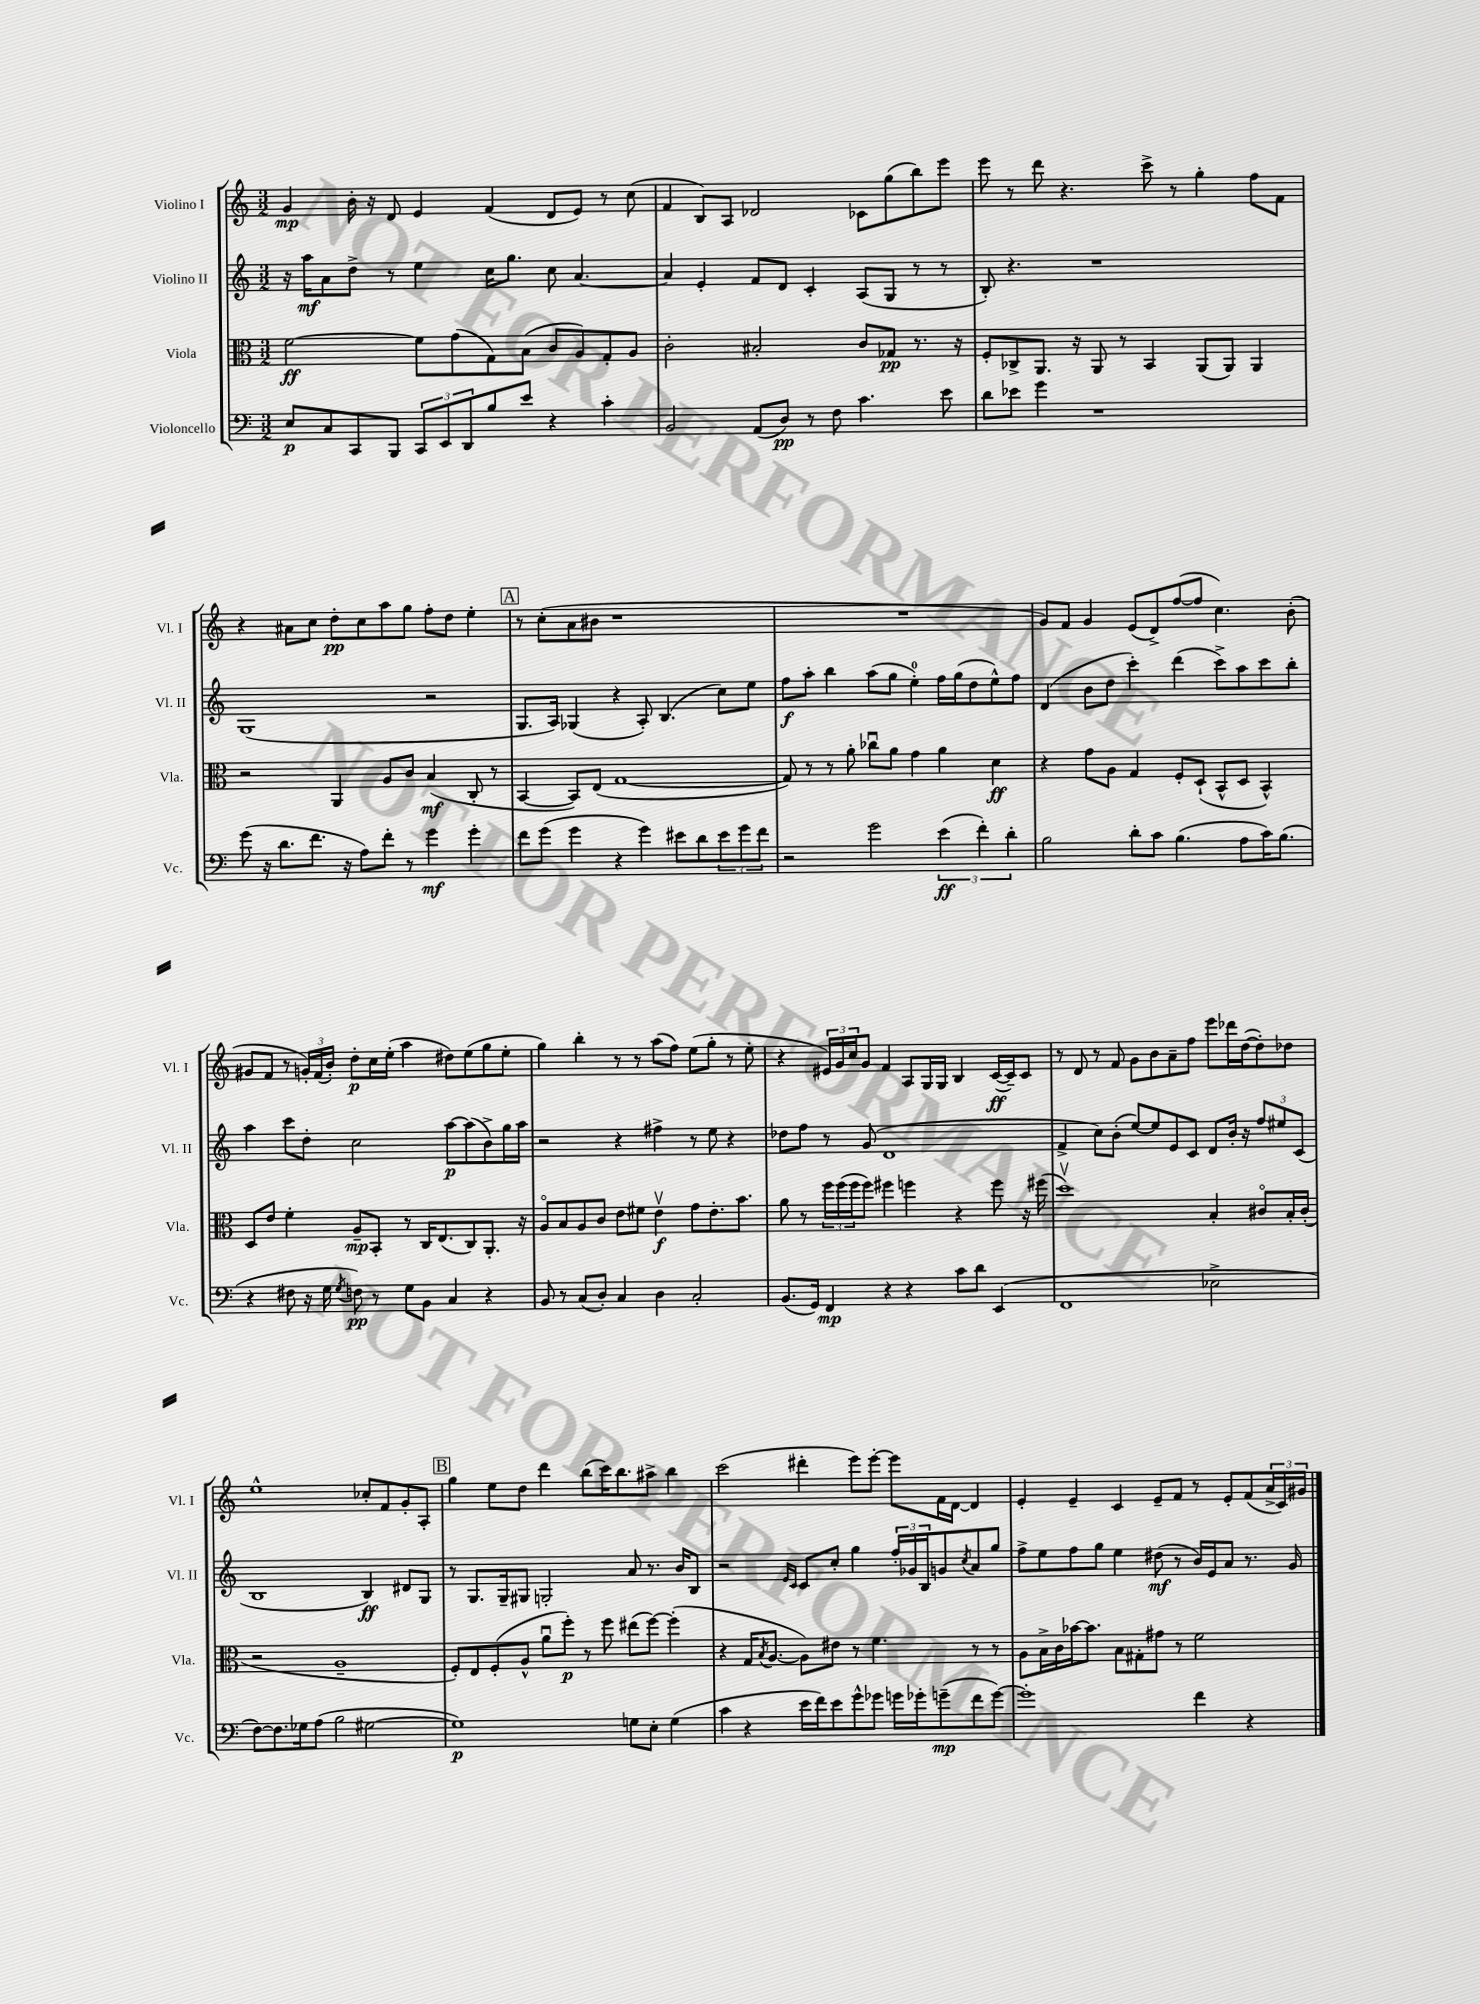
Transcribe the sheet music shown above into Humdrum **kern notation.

**kern	**kern	**kern	**kern
*staff4	*staff3	*staff2	*staff1
*clefF4	*clefC3	*clefG2	*clefG2
*k[]	*k[]	*k[]	*k[]
*M3/2	*M3/2	*M3/2	*M3/2
8E/L	[2f\	16r	4g/
.	.	16aa\LK	.
8C/	.	8a\	.
8CC/	.	8dd^\J	16b'\
.	.	.	16r
8BBB/J	.	8r	8d/
12CC/L	8f\]L	4ee\	4e/
12EE/	.	.	.
.	(8g\	.	.
12DD/	.	.	.
8B/	8G\)	16cc\LK	(4f/
.	.	8.gg\J	.
8e/J	(8B\J	.	.
4r	8c/L	8cc\	8d/L
.	8A/)	[4.a/	8e/J)
4c'\	8G'/	.	8r
.	8A/J	.	(8cc\
=	=	=	=
2BB/	2c'\	4a/]	4f/
.	.	4e'/	8B/L)
.	.	.	8A/J
(8AA/L	2B#'/	8f/L	2d-/
8D/J)	.	8d/J	.
8r	.	4c'/	.
8F\	.	.	.
4.c\	8c/L	(8A/L	8c-\L
.	8G-/J	8G/J	(8gg\
.	8.r	8r	8bb\)
8e\	.	8r	8eee\J
.	16r	.	.
=	=	=	=
8d\L	8F'/L	8B'/)	8eee\
8e-\J	8C-^/	4.r	8r
4g\	8.AA/J	.	8ddd\
.	.	.	4.r
.	16r	.	.
1r	8AA/	1r	.
.	8r	.	.
.	4BB/	.	8ccc^\
.	.	.	8r
.	(8AA/L	.	4gg'\
.	8AA/J)	.	.
.	4AA/	.	8ff\L
.	.	.	8f\J
=	=	=	=
(8g\	2r	(1G	4r
16r	.	.	.
8.d\L	.	.	.
.	.	.	8a#\L
8.f\J	.	.	8cc\J
.	4AA/	.	8dd'\L
16r	.	.	.
8A\L)	.	.	8cc\
8f'\J	8A/L	.	8aa\
8r	8c/J	.	8gg\J
4g\	(4B/	2r	8ff'\L
.	.	.	8dd\J
4g'\	8C'/	.	4ee'\
.	8r	.	.
=	=	=	=
8f\L	[4BB/	8.G/L	8r
(8g\J	.	.	(8cc'\L
.	.	16A/Jk)	.
4g\	8BB/]L)	(4G-/	8a\
.	(8E/J	.	8b#\J
4r	[1G	4r	1r
4g\)	.	8A'/)	.
.	.	(4.B/	.
8e#\L	.	.	.
8d\	.	.	.
12e#\	.	8cc\L)	.
12g\	.	.	.
.	.	8ee\J	.
12f\J	.	.	.
=	=	=	=
2r	8G/])	8ff\L	1.r
.	8r	8aa'\J	.
.	8r	4bb\	.
.	8a'\	.	.
2g\	8cc-u\L	(8aa\L	.
.	8a\J	8gg\J	.
.	4g\	4ee'\)	.
(6e\	4a\	16ff\LL	.
.	.	(16gg\J	.
.	.	8dd\	.
6f'\)	.	.	.
.	4d\	8ee^^\)	.
6d'\	.	.	.
.	.	8ff\J	.
=	=	=	=
2B\	4r	(4d/	8g/L)
.	.	.	8f/J
.	8g\L	8b\L	4g/
.	8A\J	8dd\J	.
8d'\L	4G/	4ccc'\)	(8e/L
8c\J	.	.	8d^/)
(4.B\	8F'/L	(4ddd\	([8ff/
.	(8D`/J	.	8ff/]J
.	8BB^^/L	8ccc^\L)	4.cc\)
8A\L	8D/J	8aa\	.
16c\K)	4BB^^/)	8ccc\	.
(8.B\J	.	.	.
.	.	8bb'\J	(8b'\
=	=	=	=
4r	8D/L	4aa\	8g#/L
.	8e/J	.	8f/J
8F#\	4f'\	8ccc\L	8r
16r	.	8dd'\J	24g'/LL)
.	.	.	(24f/
16G\	.	.	.
.	.	.	24b'/JJ)
8qG/	.	.	.
8F\)	8A~/L	2cc\	8dd'\L
8r	8BB'/J	.	16cc\L
.	.	.	(16ee'\JJ
8G\L	8r	.	4aa\
8BB\J	16C/LK	.	.
.	(8.E/	.	.
4C/	.	[8aa\L	8dd#\L)
.	8C/)	(8aa\]	(8ee\
4r	8.AA'/J	8b^\)	8gg\
.	.	16gg\L	8ee'\J
.	16r	16aa\JJ	.
=	=	=	=
8BB/	8Ao/L	2r	4gg\)
8r	8B/	.	.
(8C/L	8A/	.	4bb'\
8D'/J)	8c/J	.	.
4C/	8e\L	4r	8r
.	8f#\J	.	8r
4D\	4ev\	4ff#^\	(8aa\L
.	.	.	8ff\J)
2C'/	8g\L	8r	(8ee\L
.	8.e'\	8ee\	8gg'\J
.	.	4r	8r
.	8.b\J	.	.
.	.	.	8ee'\
=	=	=	=
(8.BB/L	8a\	8dd-\L	4r
.	8r	8ff\J	.
16GG/Jk)	.	.	.
4FF/	24ff\LL	8r	24e#/LL)
.	(24ff\	.	24g/
.	24ff\J	.	24cc/J
.	8ff\J)	(8g/	8g/J
4r	4ff#\	1d	4f/
4r	4ff\	.	8A/L
.	.	.	16G/L
.	.	.	16G/JJ
8c\L	4r	.	4B/
8d\J	.	.	.
(4EE/	8ff\	.	([16c/LL
.	.	.	16c~/]J)
.	16r	.	8c/J
.	(16ff#\	.	.
=	=	=	=
1FF	1ddv)	4f^/	8r
.	.	.	8d/
.	.	8cc\L)	8r
.	.	(8b'\J	8f/
.	.	[8ee/L)	8g\L
.	.	8ee/]	8b\
.	.	8e/	8a~\
.	.	8c/J	8ff\J
2E-^\	4B'/	8d/L	8eee\L
.	.	16b'/Jk	16ddd-\L
.	.	16r	([16dd\J
.	8c#o/L	12ff/L	8dd'\])
.	.	12ee#/	.
.	16B'/L	.	8dd-\J
.	.	(12c/J	.
.	(16c#'/JJ	.	.
=	=	=	=
[8F\L)	2r	1B	1ee^^
8.F\]	.	.	.
16G-\k	.	.	.
(8A\J	.	.	.
2B\	1A~	.	.
[2G#\	.	4B/)	8cc-'/L
.	.	.	8f/
.	.	8d#/L	8g'/
.	.	8G/J	8A'/J
=	=	=	=
1G#])	8F'/L)	8r	4gg\
.	8E/	8.G/L	.
.	(8F'/	.	8ee\L
.	.	16G~/k	.
.	8A^^/J	8G#/J	8dd\J
.	8au\L	2G'/	4ddd\
.	8ff'\J)	.	.
.	8r	.	(8bb\L
.	8ff\	.	16ccc\K)
.	.	.	8.bb\
8G\L	(8ee#\L	8a/	.
8E'\J	[8ff\J)	8.r	8aa#^\J
(4G\	(4ff'\]	.	4bb\
.	.	16b/LK	.
.	.	8B/J	.
=	=	=	=
4c\	4r	2r	(2ccc\
4r	16G/LK	.	.
.	8qB/	.	.
.	[8.A/J	.	.
.	.	16qqe/LL	.
.	.	16qqc/JJ	.
16e\LL	8A\]L)	8c/L	4ddd#'\
16f\J)	.	.	.
8e\	8e#\J	8cc'/J	.
8g^^\	8r	4gg\	8eee\L)
8g-\J	4.f\	.	[8eee'\J
16g\LL	.	24ff'/LL	8eee\]L
.	.	24g-/	.
16g-'\J	.	.	.
.	.	24B/J	.
(8g~\	.	8g/	16f\L
.	.	.	[16d\JJ
.	.	8qcc/	.
8f\	8r	8a/	4d/]
[8g\J)	8r	8gg/J	.
=	=	=	=
1g']	8A\L	8ff^\L	4e'/
.	16B^\L	8ee\	.
.	16c\	.	.
.	[16b-\J	8ff\	4e~/
.	8.b-\]J	.	.
.	.	8gg\J	.
.	8B\L	4ee\	4c/
.	8G#'\	.	.
.	8g#\J	(8dd#\	8e~/L
.	8r	8r	8f/J
4f\	2f\	16b/LL)	8r
.	.	16e/J	.
.	.	8a/J	8e'/L
4r	.	8.r	(8f/
.	.	.	24a^/L
.	.	.	24c/)
.	.	16g/	.
.	.	.	24g#/JJ
==	==	==	==
*-	*-	*-	*-
